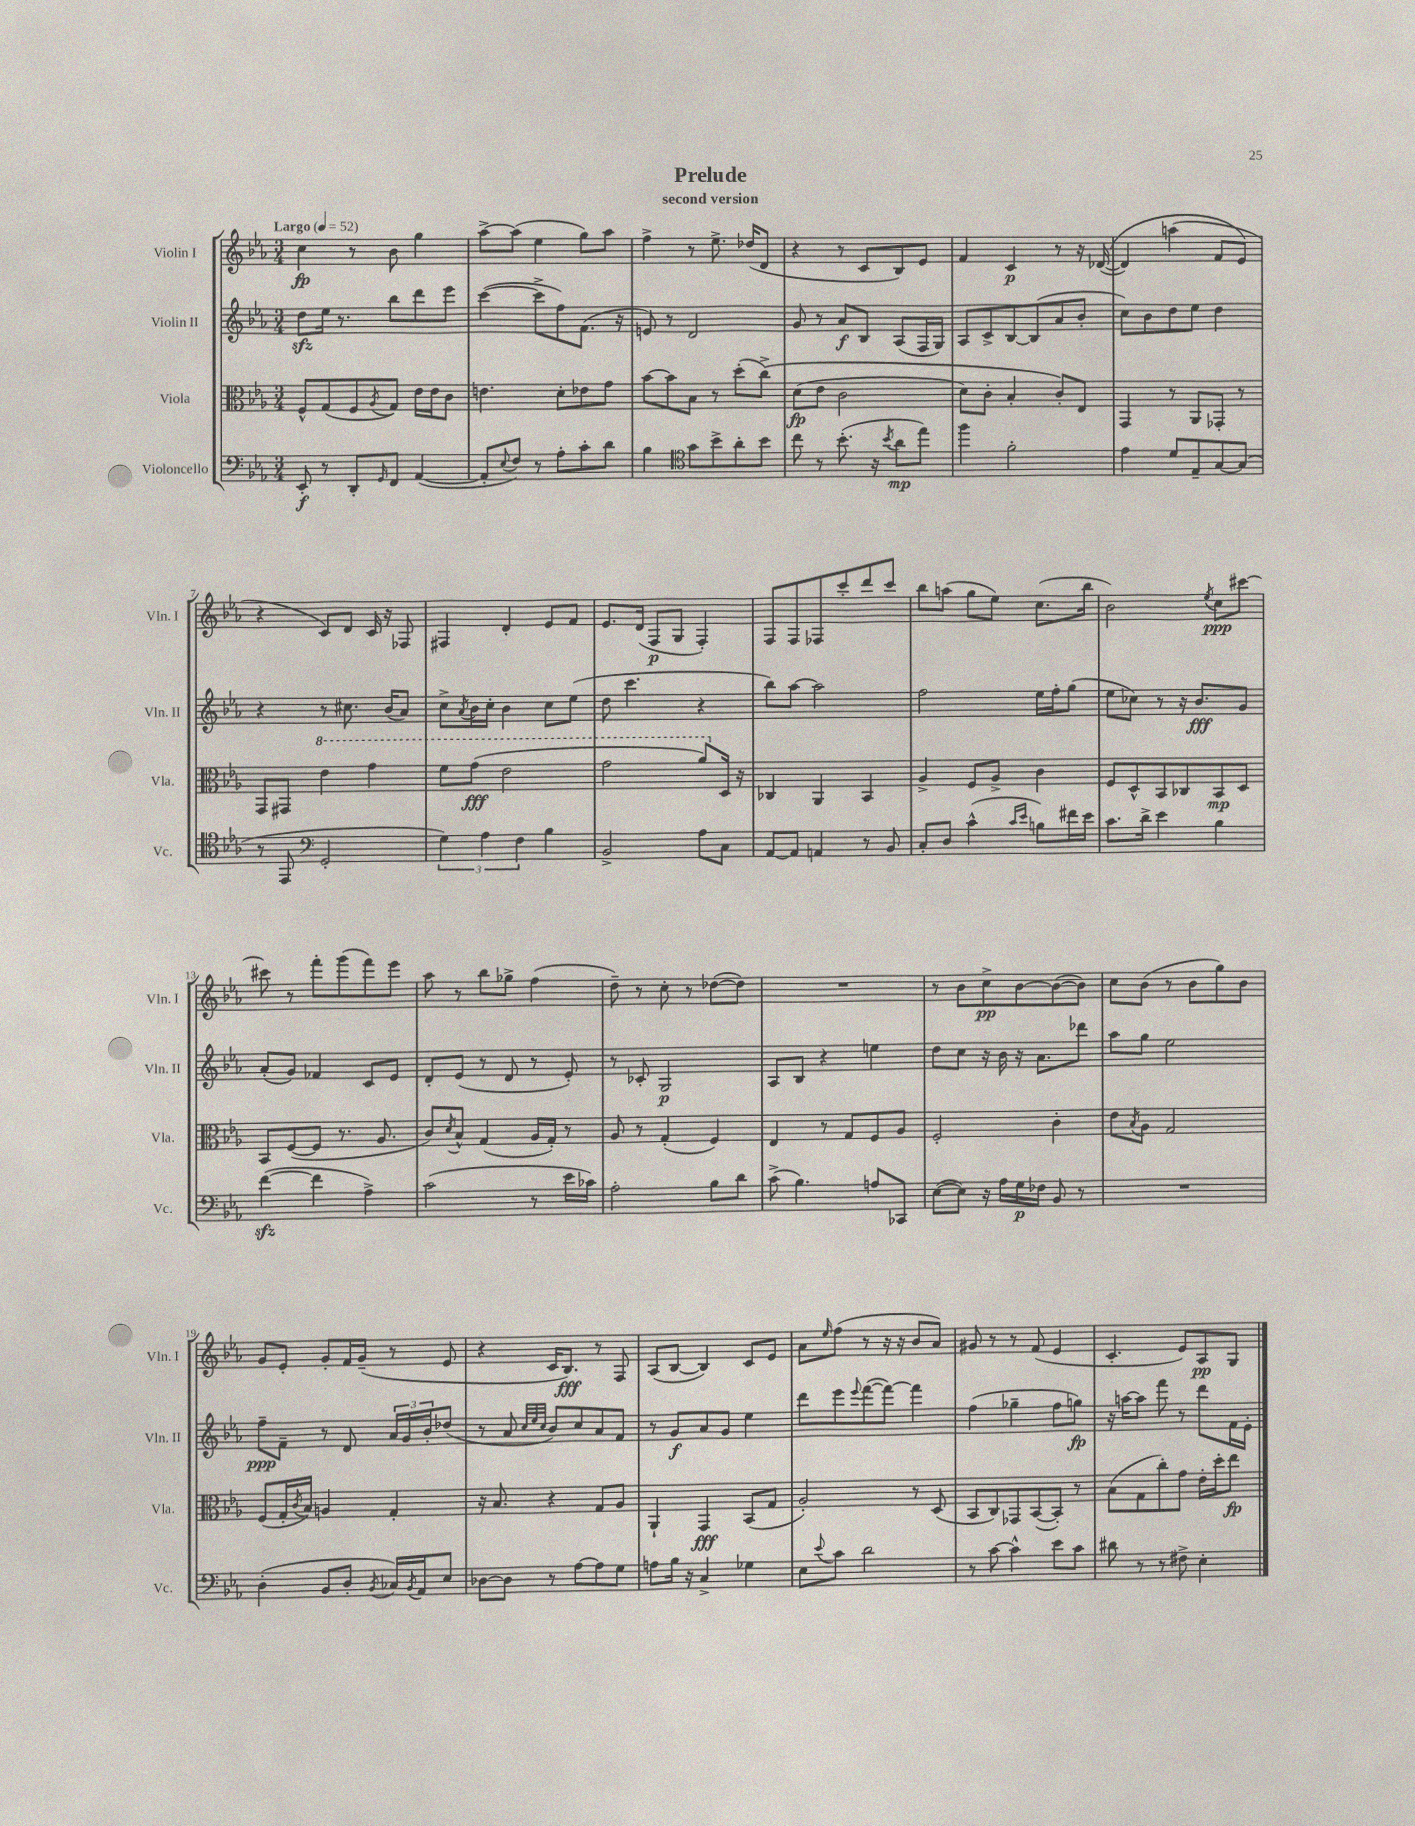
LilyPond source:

\header { title = "Prelude" subtitle = "second version" }
<<
\new StaffGroup <<
\new Staff = "s0" \with { instrumentName = "Violin I" shortInstrumentName = "Vln. I" } {
    \clef treble \key ees \major \numericTimeSignature \time 3/4 \tempo "Largo" 4 = 52
    c''4\fp r8 bes'8 g''4 |
    aes''8~-> aes''8( ees''4 g''8) aes''8 |
    f''4-> r8 ees''8.-> des''16( d'8 |
    r4 r8 c'8 bes8) ees'8 |
    f'4 c'4\p r8 r16 des'16~(\( |
    des'4) a''4( f'8 ees'8\) |
    r4 c'8) d'8 c'16 r16 fes8 |
    fis4 d'4-. ees'8 f'8 |
    ees'8. d'16( f8\p g8 f4-.) |
    f8 f8 fes8 c'''8-. d'''8 c'''8 |
    bes''8 a''8( g''8 ees''8) c''8.( bes''16 |
    bes'2) \acciaccatura { ees''8 } c''8\ppp cis'''8~ |
    cis'''8 r8 f'''8-. g'''8( f'''8) ees'''8 |
    aes''8 r8 bes''8 ges''8-> f''4( |
    d''8--) r8 c''8-. r8 des''8~( des''8) |
    R2. |
    r8 bes'8 c''8->\pp bes'8~ bes'8~( bes'8) |
    c''8 bes'8( r8 bes'8 g''8) bes'8 |
    g'8 ees'8-. g'8-. f'16 g'16--( r8 ees'8 |
    r4 c'16 bes8.\fff) r8 f8 |
    aes8( bes8~ bes4) c'8 ees'8 |
    aes'8 \grace { ees''16 } f''8( r8 r16 r16 bes'8 aes'8) |
    gis'8 r8 r8 f'8( ees'4 |
    c'4.-. ees'8) aes8\pp g8 \bar "|." |
}
\new Staff = "s1" \with { instrumentName = "Violin II" shortInstrumentName = "Vln. II" } {
    \clef treble \key ees \major \numericTimeSignature \time 3/4
    d''8\sfz ees''16 r8. bes''8 d'''8 ees'''8 |
    c'''4~( c'''8-> f''8) f'8.( r16 |
    e'8) r8 d'2 |
    g'8 r8 aes'8\f bes8 aes8( f16 g16) |
    aes8 c'8-> bes8~ bes8( aes'8 bes'8-. |
    c''8) bes'8 d''8 ees''8 d''4 |
    r4 r8 cis''8. bes'16( aes'8) |
    c''8-> \acciaccatura { aes'8 } bes'16 c''16-. bes'4 c''8 ees''8( |
    d''8 c'''4. r4 |
    bes''8) aes''8~ aes''2 |
    f''2 ees''16 f''16-. g''8( |
    ees''8 ces''8) r8 r16 bes'8.\fff g'8 |
    aes'8-.( g'8) fes'4 c'8 ees'8 |
    d'8-. ees'8( r8 d'8 r8 ees'8-.) |
    r8 ces'8-. g2\p |
    aes8 bes8 r4 e''4 |
    d''8 c''8 r16 bes'16 r16 aes'8. des'''8 |
    aes''8 g''8 ees''2 |
    f''8--\ppp f'8-- r8 d'8 \tuplet 3/2 { aes'16 g'16 bes'16-. } des''8( |
    r8 aes'8 \grace { c''32 ees''32 c''32 } bes'8) c''8 aes'8 f'8 |
    r8 g'8\f aes'8 g'8 ees''4 |
    d'''8 ees'''8 \appoggiatura { ees'''8 } f'''8~( f'''8~) f'''4 |
    f''4( ges''4-- f''8 g''8\fp) |
    r16 a''16~ a''8 f'''8 r8 d'''8 f'16 ees'16-. \bar "|." |
}
\new Staff = "s2" \with { instrumentName = "Viola" shortInstrumentName = "Vla." } {
    \clef alto \key ees \major \numericTimeSignature \time 3/4
    f8-^ g8( f8 \acciaccatura { aes8 } g8) ees'16 ees'16 c'8 |
    e'4. d'8-. ees'8 g'8 |
    bes'8~ bes'8 bes8 r8 d''8-.( c''8->)\( |
    d'8\fp( ees'8 c'2 |
    d'8) c'8-. bes4-. c'8-.\) ees8 |
    g,4 r8 aes,8 ges,8-. r8 |
    g,8 gis,8 \ottava #1 ees''4 g''4 |
    f''8 g''8\fff( ees''2 |
    g''2 aes''8) \ottava #0 d16 r16 |
    ces4 aes,4 bes,4 |
    aes4-> f8 aes8-> c'4 |
    f8 d8-^ bes,8 ces8 bes,8\mp d8 |
    bes,8 f8~( f8 r8. aes8. |
    c'8) \acciaccatura { d'8 } bes8-^ g4( aes16 g16-.) r8 |
    aes8 r8 g4-.( f4) |
    ees4 r8 g8 f8 aes8 |
    f2-. c'4-. |
    ees'8 \acciaccatura { bes8 } aes8 g2 |
    f8( g16-. \acciaccatura { c'8 } bes16) a4 g4-. |
    r16 bes8. r4 g8 aes8 |
    aes,4-! g,4\fff bes,8( g8 |
    aes2-.) r8 d8( |
    bes,8 c8) ges,8 bes,8~( bes,8-.) r8 |
    bes8( g8 c''8-.) g'8 ees'16-. d''16-. ees''8\fp \bar "|." |
}
\new Staff = "s3" \with { instrumentName = "Violoncello" shortInstrumentName = "Vc." } {
    \clef bass \key ees \major \numericTimeSignature \time 3/4
    ees,8-.\f r8 d,8-. \grace { g,16 } f,8 aes,4~( |
    aes,8-. \appoggiatura { ees8 } f8) r8 aes8-. c'8-. d'8 |
    bes4 \clef tenor g'8 bes'8-> aes'8-. bes'8 |
    c''8 r8 bes'8.-.( r16 \acciaccatura { bes'8 } aes'8\mp ees''8) |
    f''4 f'2-. |
    ees'4 d'8 ees8-- g8~ g8( |
    r8 ees,8 \clef bass g,2-. |
    \tuplet 3/2 { g4) aes4 f4 } bes4 |
    bes,2-> aes8 c8 |
    aes,8~ aes,8 a,4 r8 bes,8 |
    c8-. d8 c'4-^( \grace { c'16 ees'16 } b8) fis'16 ees'16 |
    c'8. d'16-> ees'4 bes4 |
    f'4~\sfz( f'4 aes4->) |
    c'2( r8 ees'16 ces'16) |
    aes2-. bes8 d'8 |
    c'8->( bes4.) a8 ces,8 |
    ees8~( ees8) r16 aes16 g16\p fes16 bes,8 r8 |
    R2. |
    d4-.( bes,8 d8-. \acciaccatura { bes,8 } ces16) \acciaccatura { bes,8 } aes,16 ees8 |
    des8~ des8 r8 aes8~ aes8 g8 |
    a8 bes16 r16 c4-> ges4 |
    ees8 \appoggiatura { ees'8 } c'8 d'2 |
    r8 c'8~ c'4-^ ees'8 c'8 |
    dis'8 r8 r8 fis8-> ees4-. \bar "|." |
}
>>
>>
